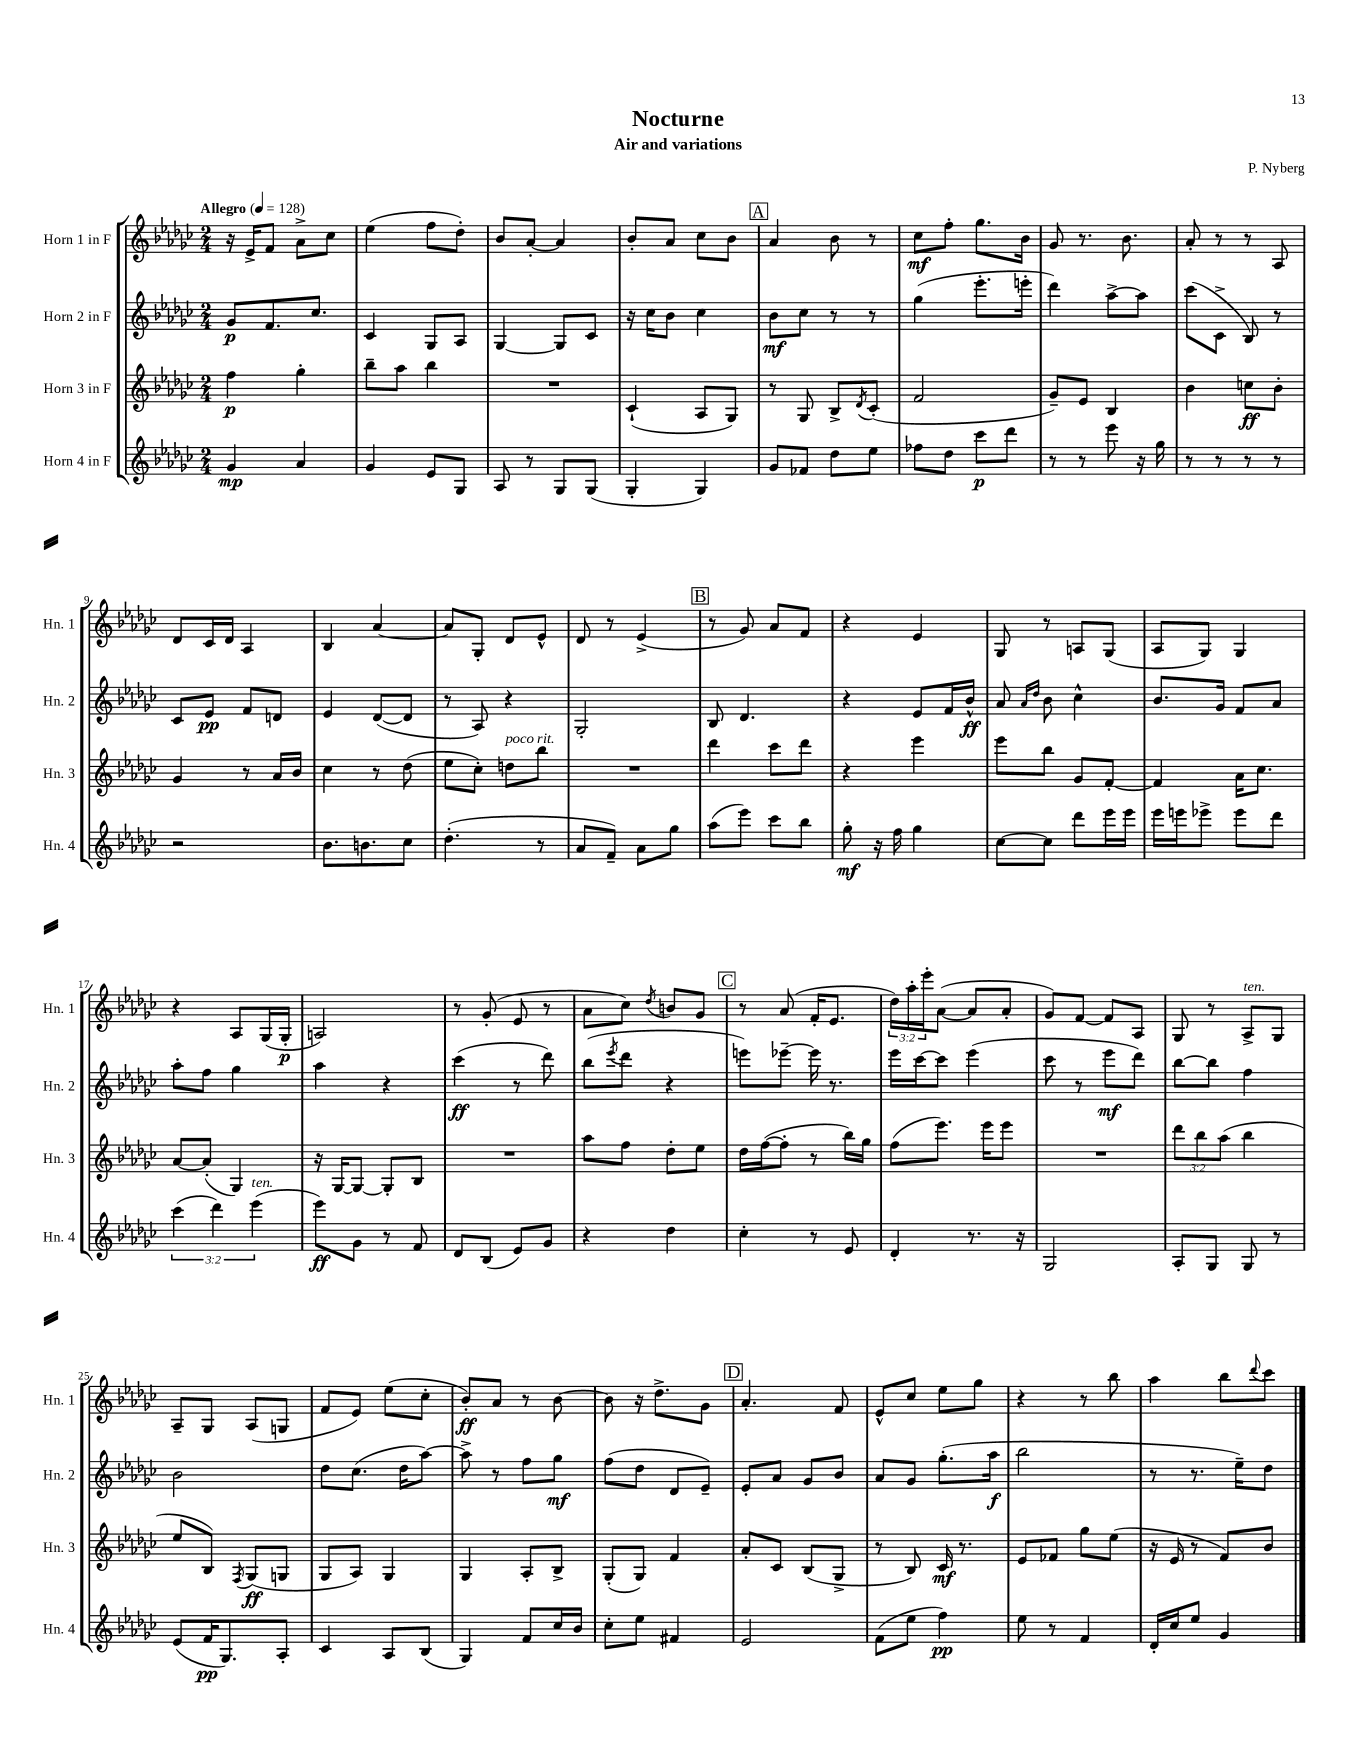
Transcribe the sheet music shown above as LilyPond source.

\header { title = "Nocturne" composer = "P. Nyberg" subtitle = "Air and variations" }
<<
\new StaffGroup <<
\new Staff = "s0" \with { instrumentName = "Horn 1 in F" shortInstrumentName = "Hn. 1" } {
    \clef treble \key ges \major \numericTimeSignature \time 2/4 \override Staff.TupletNumber.text = #tuplet-number::calc-fraction-text \tempo "Allegro" 4 = 128
    r16 ees'16-> f'8 aes'8-> ces''8 |
    ees''4( f''8 des''8-.) |
    bes'8 aes'8~-. aes'4 |
    bes'8-. aes'8 ces''8 bes'8 |
    \mark \markup { \box "A" } aes'4 bes'8 r8 |
    ces''8\mf f''8-. ges''8. bes'16 |
    ges'8 r8. bes'8. |
    aes'8-. r8 r8 aes8 |
    des'8 ces'16 des'16 aes4 |
    bes4 aes'4~ |
    aes'8 ges8-. des'8 ees'8-^ |
    des'8 r8 ees'4->( |
    \mark \markup { \box "B" } r8 ges'8) aes'8 f'8 |
    r4 ees'4 |
    ges8 r8 a8 ges8( |
    aes8 ges8) ges4 |
    r4 aes8 ges16( ges16-.\p |
    a2) |
    r8 ges'8-.( ees'8 r8 |
    aes'8 ces''8) \acciaccatura { des''8 } b'8 ges'8 |
    \mark \markup { \box "C" } r8 aes'8( f'16-. ees'8. |
    \tuplet 3/2 { des''16) aes''16-. ees'''16-. } aes'8~( aes'8 aes'8-. |
    ges'8) f'8~ f'8 aes8 |
    ges8 r8 aes8->^\markup { \italic "ten." } ges8 |
    aes8-- ges8 aes8( g8 |
    f'8 ees'8) ees''8( ces''8-. |
    bes'8-.\ff) aes'8 r8 bes'8~ |
    bes'8 r16 des''8.-> ges'8 |
    \mark \markup { \box "D" } aes'4.-. f'8 |
    ees'8-^ ces''8 ees''8 ges''8 |
    r4 r8 bes''8 |
    aes''4 bes''8 \appoggiatura { des'''8 } ces'''8 \bar "|." |
}
\new Staff = "s1" \with { instrumentName = "Horn 2 in F" shortInstrumentName = "Hn. 2" } {
    \clef treble \key ges \major \numericTimeSignature \time 2/4
    ges'8\p f'8. ces''8. |
    ces'4 ges8 aes8 |
    ges4~ ges8 ces'8 |
    r16 ces''16 bes'8 ces''4 |
    \mark \markup { \box "A" } bes'8\mf ces''8 r8 r8 |
    ges''4( ees'''8.-. e'''16-. |
    des'''4) aes''8~-> aes''8 |
    ces'''8( ces'8-> bes8) r8 |
    ces'8 ees'8\pp f'8 d'8 |
    ees'4 des'8~( des'8 |
    r8 aes8) r4 |
    ges2-. |
    \mark \markup { \box "B" } bes8 des'4. |
    r4 ees'8 f'16 bes'16-^\ff |
    aes'8 \grace { aes'16 des''16 } bes'8 ces''4-^ |
    bes'8. ges'16 f'8 aes'8 |
    aes''8-. f''8 ges''4 |
    aes''4 r4 |
    ces'''4\ff( r8 des'''8) |
    bes''8( \acciaccatura { ees'''8 } des'''8 r4 |
    \mark \markup { \box "C" } e'''8) ees'''8~-- ees'''16 r8. |
    ees'''16 ces'''16~ ces'''8 ees'''4( |
    ces'''8 r8 ees'''8\mf des'''8) |
    bes''8~ bes''8 f''4 |
    bes'2 |
    des''8 ces''8.( des''16 aes''8~) |
    aes''8-> r8 f''8 ges''8\mf |
    f''8( des''8 des'8 ees'8--) |
    \mark \markup { \box "D" } ees'8-. aes'8 ges'8 bes'8 |
    aes'8 ges'8 ges''8.-.( aes''16\f |
    bes''2 |
    r8 r8. ees''16--) des''8 \bar "|." |
}
\new Staff = "s2" \with { instrumentName = "Horn 3 in F" shortInstrumentName = "Hn. 3" } {
    \clef treble \key ges \major \numericTimeSignature \time 2/4 \override Staff.TupletNumber.text = #tuplet-number::calc-fraction-text
    f''4\p ges''4-. |
    bes''8-- aes''8 bes''4 |
    R2 |
    ces'4-!( aes8 ges8) |
    \mark \markup { \box "A" } r8 ges8 bes8-> \acciaccatura { des'8 } ces'8-.( |
    f'2 |
    ges'8--) ees'8 bes4 |
    bes'4 c''8\ff bes'8-. |
    ges'4 r8 aes'16 bes'16 |
    ces''4 r8 des''8( |
    ees''8 ces''8-.) d''8^\markup { \italic "poco rit." } bes''8 |
    R2 |
    \mark \markup { \box "B" } des'''4 ces'''8 des'''8 |
    r4 ees'''4 |
    ees'''8 bes''8 ges'8 f'8~-. |
    f'4 aes'16 ces''8. |
    aes'8~ aes'8-.( ges4) |
    r16 ges16~ ges8~ ges8-. bes8 |
    R2 |
    aes''8 f''8 des''8-. ees''8 |
    \mark \markup { \box "C" } des''16 f''16~( f''8-. r8 bes''16) ges''16 |
    f''8( ees'''8.) ees'''16 ees'''8 |
    R2 |
    \tuplet 3/2 { des'''8 bes''8 aes''8( } bes''4 |
    ees''8 bes8) \acciaccatura { f8 } ges8\ff( g8 |
    ges8 aes8) ges4 |
    ges4 aes8-. bes8-> |
    ges8-.( ges8) f'4 |
    \mark \markup { \box "D" } aes'8-. ces'8 bes8( ges8-> |
    r8 bes8) ces'16\mf r8. |
    ees'8 fes'8 ges''8 ees''8( |
    r16 ees'16 r8 f'8) bes'8 \bar "|." |
}
\new Staff = "s3" \with { instrumentName = "Horn 4 in F" shortInstrumentName = "Hn. 4" } {
    \clef treble \key ges \major \numericTimeSignature \time 2/4 \override Staff.TupletNumber.text = #tuplet-number::calc-fraction-text
    ges'4\mp aes'4 |
    ges'4 ees'8 ges8 |
    aes8 r8 ges8 ges8( |
    ges4-. ges4) |
    \mark \markup { \box "A" } ges'8 fes'8 des''8 ees''8 |
    fes''8 des''8 ces'''8\p des'''8 |
    r8 r8 ees'''8 r16 ges''16 |
    r8 r8 r8 r8 |
    r2 |
    bes'8. b'8. ces''8 |
    des''4.-.( r8 |
    aes'8 f'8--) aes'8 ges''8 |
    \mark \markup { \box "B" } aes''8( ees'''8) ces'''8 bes''8 |
    ges''8-.\mf r16 f''16 ges''4 |
    ces''8~ ces''8 des'''8 ees'''16 ees'''16 |
    ees'''16 e'''16 ees'''8-> ees'''8 des'''8 |
    \tuplet 3/2 { ces'''4( des'''4) ees'''4^\markup { \italic "ten." }( } |
    ees'''8\ff) ges'8 r8 f'8 |
    des'8 bes8( ees'8) ges'8 |
    r4 des''4 |
    \mark \markup { \box "C" } ces''4-. r8 ees'8 |
    des'4-. r8. r16 |
    ges2 |
    aes8-. ges8 ges8 r8 |
    ees'8( f'16\pp ges8.) aes8-. |
    ces'4 aes8 bes8( |
    ges4) f'8 ces''16 bes'16 |
    ces''8-. ees''8 fis'4 |
    \mark \markup { \box "D" } ees'2 |
    f'8( ees''8 f''4\pp) |
    ees''8 r8 f'4 |
    des'16-. ces''16 ees''8 ges'4 \bar "|." |
}
>>
>>
